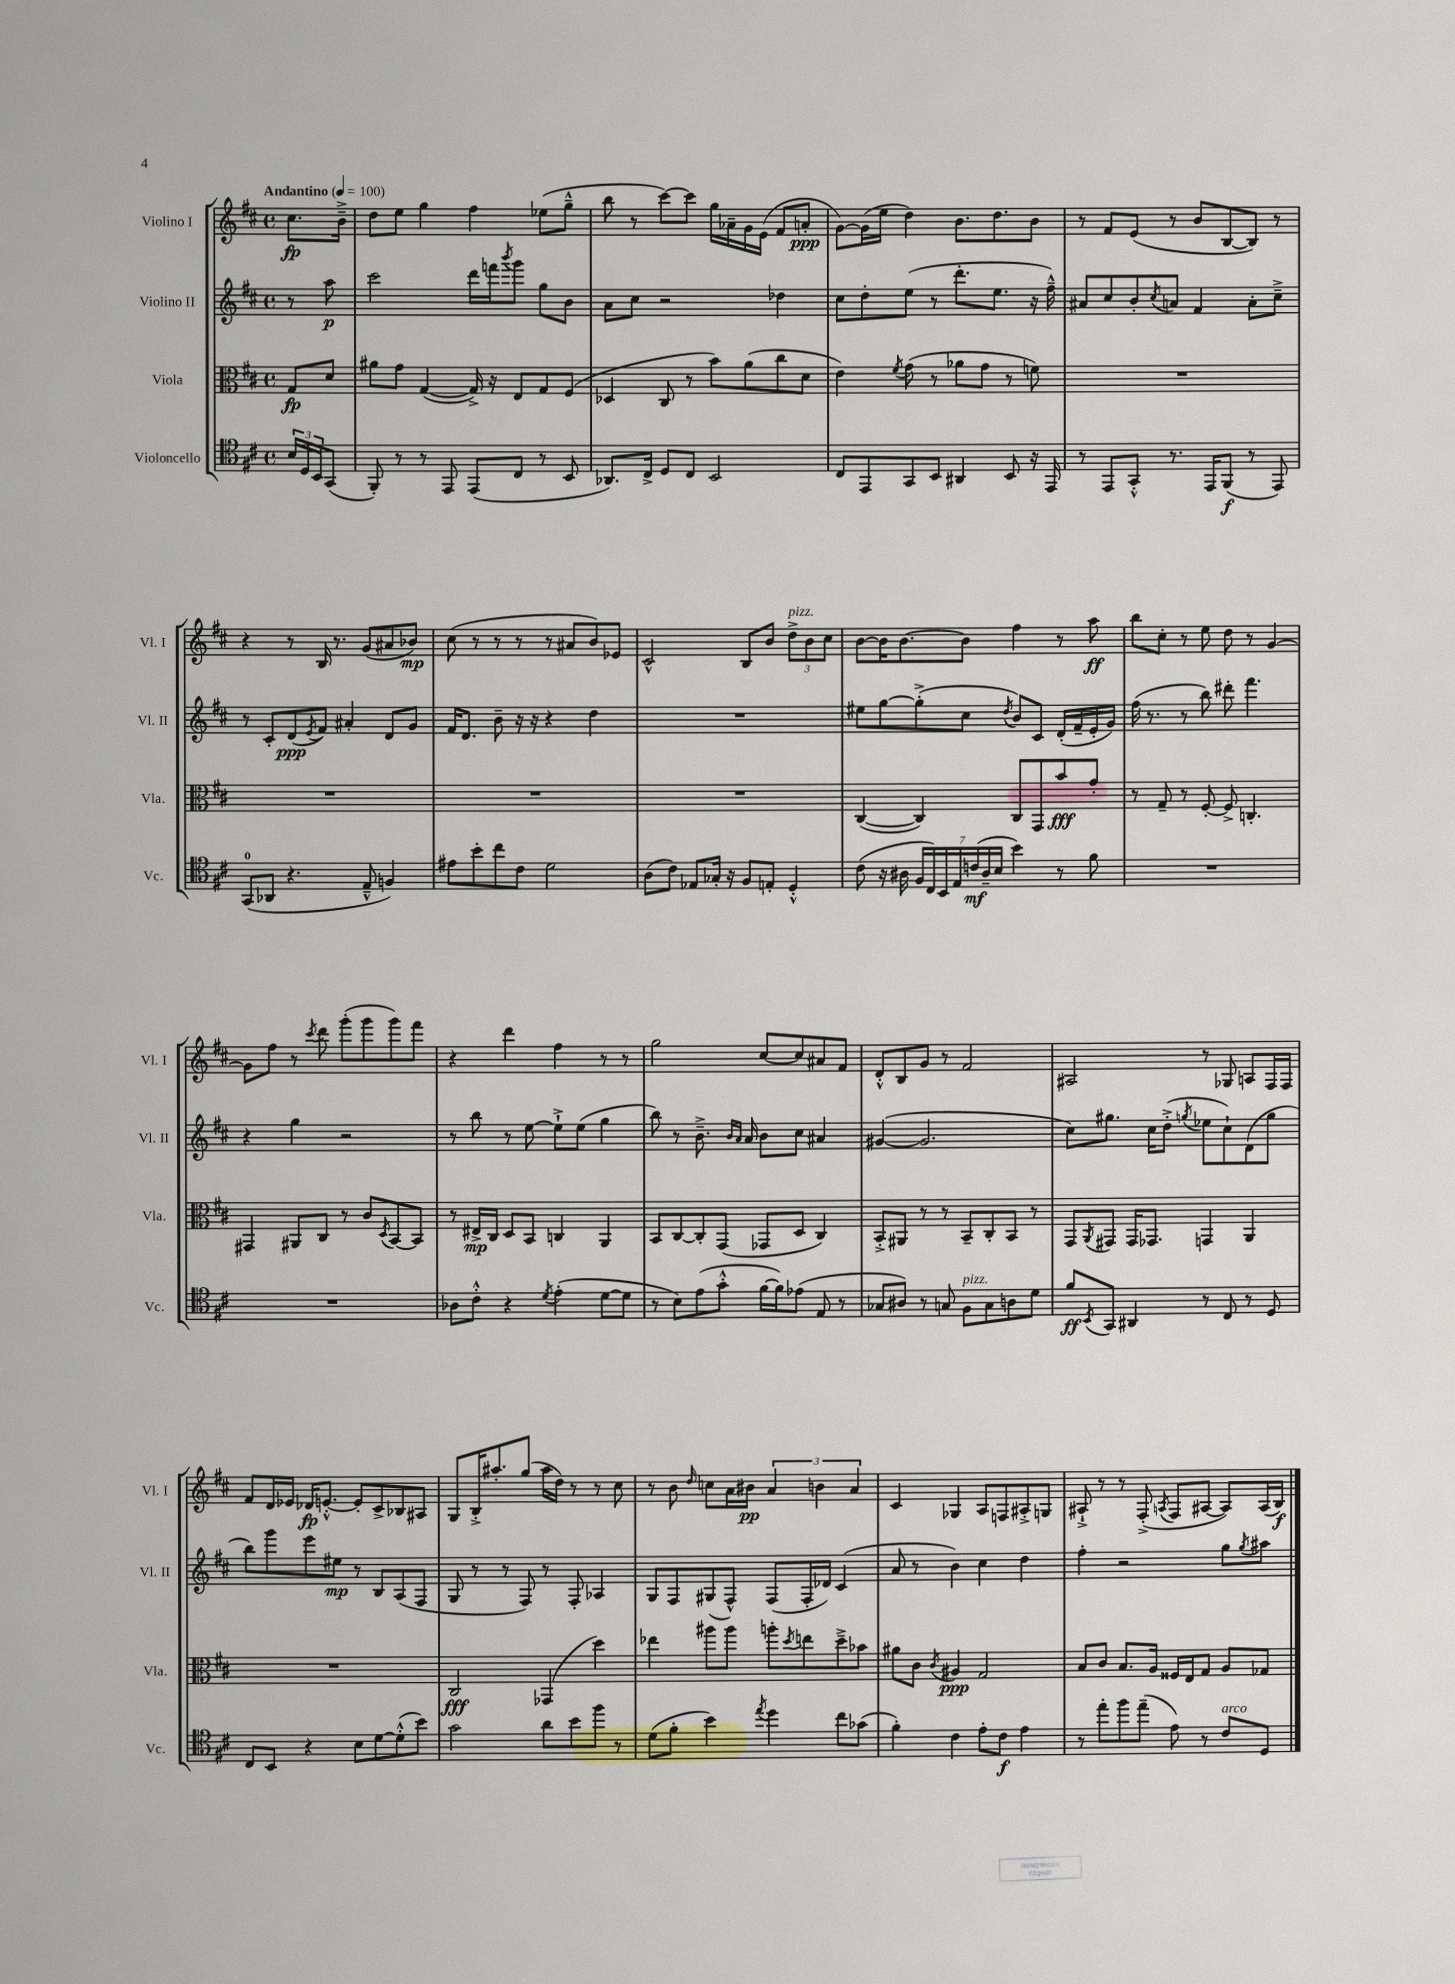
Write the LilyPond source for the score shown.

<<
\new StaffGroup <<
\new Staff = "s0" \with { instrumentName = "Violino I" shortInstrumentName = "Vl. I" } {
    \clef treble \key d \major \defaultTimeSignature \time 4/4 \partial 4 \tempo "Andantino" 4 = 100
    cis''8.\fp b'16---> |
    d''8 e''8 g''4 fis''4 ees''8( g''8---^ |
    b''8 r8 cis'''8~) cis'''8 g''16 aes'16-- g'16 e'16( fis'8 a'8-.\ppp |
    g'8~) g'16( e''16 d''4) b'8. d''8. b'8 |
    r8 fis'8 e'8( r8 b'8 b8~ b8) r8 |
    r4 r8 b16 r8. g'8( ais'8 bes'8\mp) |
    cis''8( r8 r8 r8 r8 ais'8 b'8) ees'8 |
    cis'2-^ b8 b'8 \tuplet 3/2 { d''8->^\markup { \italic "pizz." } b'8 cis''8 } |
    b'8~ b'16 b'8.~ b'8 fis''4 r8 a''8\ff |
    b''8 cis''8-. r8 e''8 d''8 r8 g'4~ |
    g'8 fis''8 r8 \acciaccatura { cis'''8 } d'''8 g'''8-.( g'''8 g'''8) fis'''8 |
    r4 d'''4 fis''4 r8 r8 |
    g''2 cis''8~ cis''8 ais'8 fis'8 |
    d'8-.-^ b8 g'8 r8 fis'2 |
    ais2 r8 ges8 a8 fis16 fis16 |
    fis'8 d'16 ees'16 des'16\fp e'8.~-.-^ e'8-. cis'8-> bes8 ais8 |
    g8 b16-.-> ais''8.-. g''8( ais''16 d''16) r8 r8 cis''8 |
    r8 b'8 \grace { d''16 } c''8 a'16 bis'16\pp \tuplet 3/2 { a'4 b'4 a'4 } |
    cis'4 ges4 a8 f8 ais8-.-> g8 |
    ais8-!-> r8 r8 fis8-.->( \acciaccatura { a8 } fis8 ais8~ ais8) ais16( b16\f) \bar "|." |
}
\new Staff = "s1" \with { instrumentName = "Violino II" shortInstrumentName = "Vl. II" } {
    \clef treble \key d \major \defaultTimeSignature \time 4/4 \partial 4
    r8 a''8\p |
    cis'''2 d'''16 f'''16 \acciaccatura { b'''8 } g'''8 g''8 b'8 |
    a'8 cis''8 r2 des''4 |
    cis''8 d''8-. e''8( r8 d'''8.-. e''8. r16 fis''16---^) |
    ais'8 cis''8 b'8-. \acciaccatura { cis''8 } a'8 fis'4 a'8-. cis''8---> |
    r8 cis'8-. d'8\ppp( \acciaccatura { e'8 } fis'8) ais'4-. d'8 g'8 |
    fis'16 d'8. b'8-- r16 r16 r4 d''4 |
    R1 |
    eis''8 g''8~ g''8-.->( cis''8 \acciaccatura { d''8 } b'8) cis'8 d'16-.( fis'16-- e'16-. g'16) |
    fis''16( r8. r8 b''8) dis'''8-. fis'''4. |
    r4 g''4 r2 |
    r8 b''8 r8 e''8~ e''8-!-> e''8( g''4 |
    b''8) r8 b'8.---> \grace { b'16 a'16 } a'16 b'8 cis''8 ais'4 |
    gis'4~( gis'2. |
    cis''8) gis''8. cis''16 d''8-.->( \acciaccatura { g''8 } ees''8 cis''8-!) d'8( g''8 |
    b''8) g'''8 e'''8 eis''8\mp r8 b8 a8( fis8 |
    g8 r8 r8 fis8) r8 fis8-. aes4 |
    g8 fis8 gis8( fis8-^) fis8( fis16-. des'16) cis'4( |
    a'8 r8 b'4) cis''4 d''4 |
    fis''4-. r2 g''8 \acciaccatura { g''8 } ais''8 \bar "|." |
}
\new Staff = "s2" \with { instrumentName = "Viola" shortInstrumentName = "Vla." } {
    \clef alto \key d \major \defaultTimeSignature \time 4/4 \partial 4
    g8\fp d'8 |
    ais'8 g'8 g4~( g16->) r16 e8 g8 fis8( |
    des4 cis8 r8 b'8) a'8( cis''8 d'8 |
    e'4) \acciaccatura { fis'8 } g'8( r8 aes'8 g'8 r8 f'8) |
    R1 |
    R1 |
    R1 |
    R1 |
    cis4~( cis4) cis8 g,8 b'8\fff g'8-. |
    r8 g8-- r8 fis8~-. fis8-> c4.-. |
    gis,4 ais,8 cis8 r8 cis'8 \acciaccatura { d8 } b,8~ b,8 |
    r8 eis16->\mp cis16 d8 b,8 c4 a,4 |
    b,8 cis8~ cis8-. g,8( ges,8 d8 cis4) |
    b,8-.-> ais,8 r8 r8 b,8-- cis8-. b,8 r8 |
    g,8 \acciaccatura { a,8 } gis,8 gis,16 ges,8. g,4 a,4 |
    R1 |
    cis2\fff ges,4( d''4) |
    ees''4 ais''8 ais''8 a''8-. \acciaccatura { d''8 } e''8 d''8---> bes'8 |
    ais'8 cis'8 \acciaccatura { cis'8 } ais4\ppp g2 |
    b8 cis'8 b8. a16 fisis16 e16 g8 a8 ges8 \bar "|." |
}
\new Staff = "s3" \with { instrumentName = "Violoncello" shortInstrumentName = "Vc." } {
    \clef tenor \key d \major \defaultTimeSignature \time 4/4 \partial 4
    \tuplet 3/2 { b16 d16 b,16 } g,8( |
    fis,8-.) r8 r8 e,8 e,8( cis8 r8 b,8 |
    aes,8.) cis16-> d8 cis8 b,2 |
    cis8 e,8 g,8 b,8 ais,4 b,8 r16 e,16 |
    r8 e,8 g,8-.-^ r8. e,16 fis,8\f( r8 e,8) |
    g,8-0( aes,8 r4. e8---^ f4) |
    eis'8 b'8-. cis''8 cis'8 d'2 |
    a8( cis'8) ees8 ges16-. r16 fis8 e8-. d4-.-^ |
    cis'8( r16 ais16 \tuplet 7/4 { fis16 cis16) b,16 e16 c'16\mf( ais16-- b16 } b'4) r8 fis'8 |
    R1 |
    R1 |
    aes8 cis'8-.-^ r4 \acciaccatura { d'8 } e'4-.( d'8~ d'8 |
    r8 b8) e'8( g'8-.-^ fis'16~ fis'16) ees'8( e8 r8 |
    ges8 ais8) r8 g8 fis8^\markup { \italic "pizz." } g8 a8 d'8 |
    fis'8\ff \acciaccatura { b,8 } g,8 ais,4 r8 cis8 r8 d8 |
    cis8 b,8 r4 b8 d'8~ d'8-.-^( b'8) |
    g'2 a'8 b'8 fis''8 r8 |
    d'8( fis'8-. b'4) \acciaccatura { e''8 } d''4 cis''8 ges'8( |
    fis'4-.) cis'4 e'8-. cis'8\f e'4 |
    r8 e''8-. fis''8 e''8--( e'8) r8 cis'8^\markup { \italic "arco" } d8 \bar "|." |
}
>>
>>
\layout { \context { \Score \remove "Bar_number_engraver" } }
